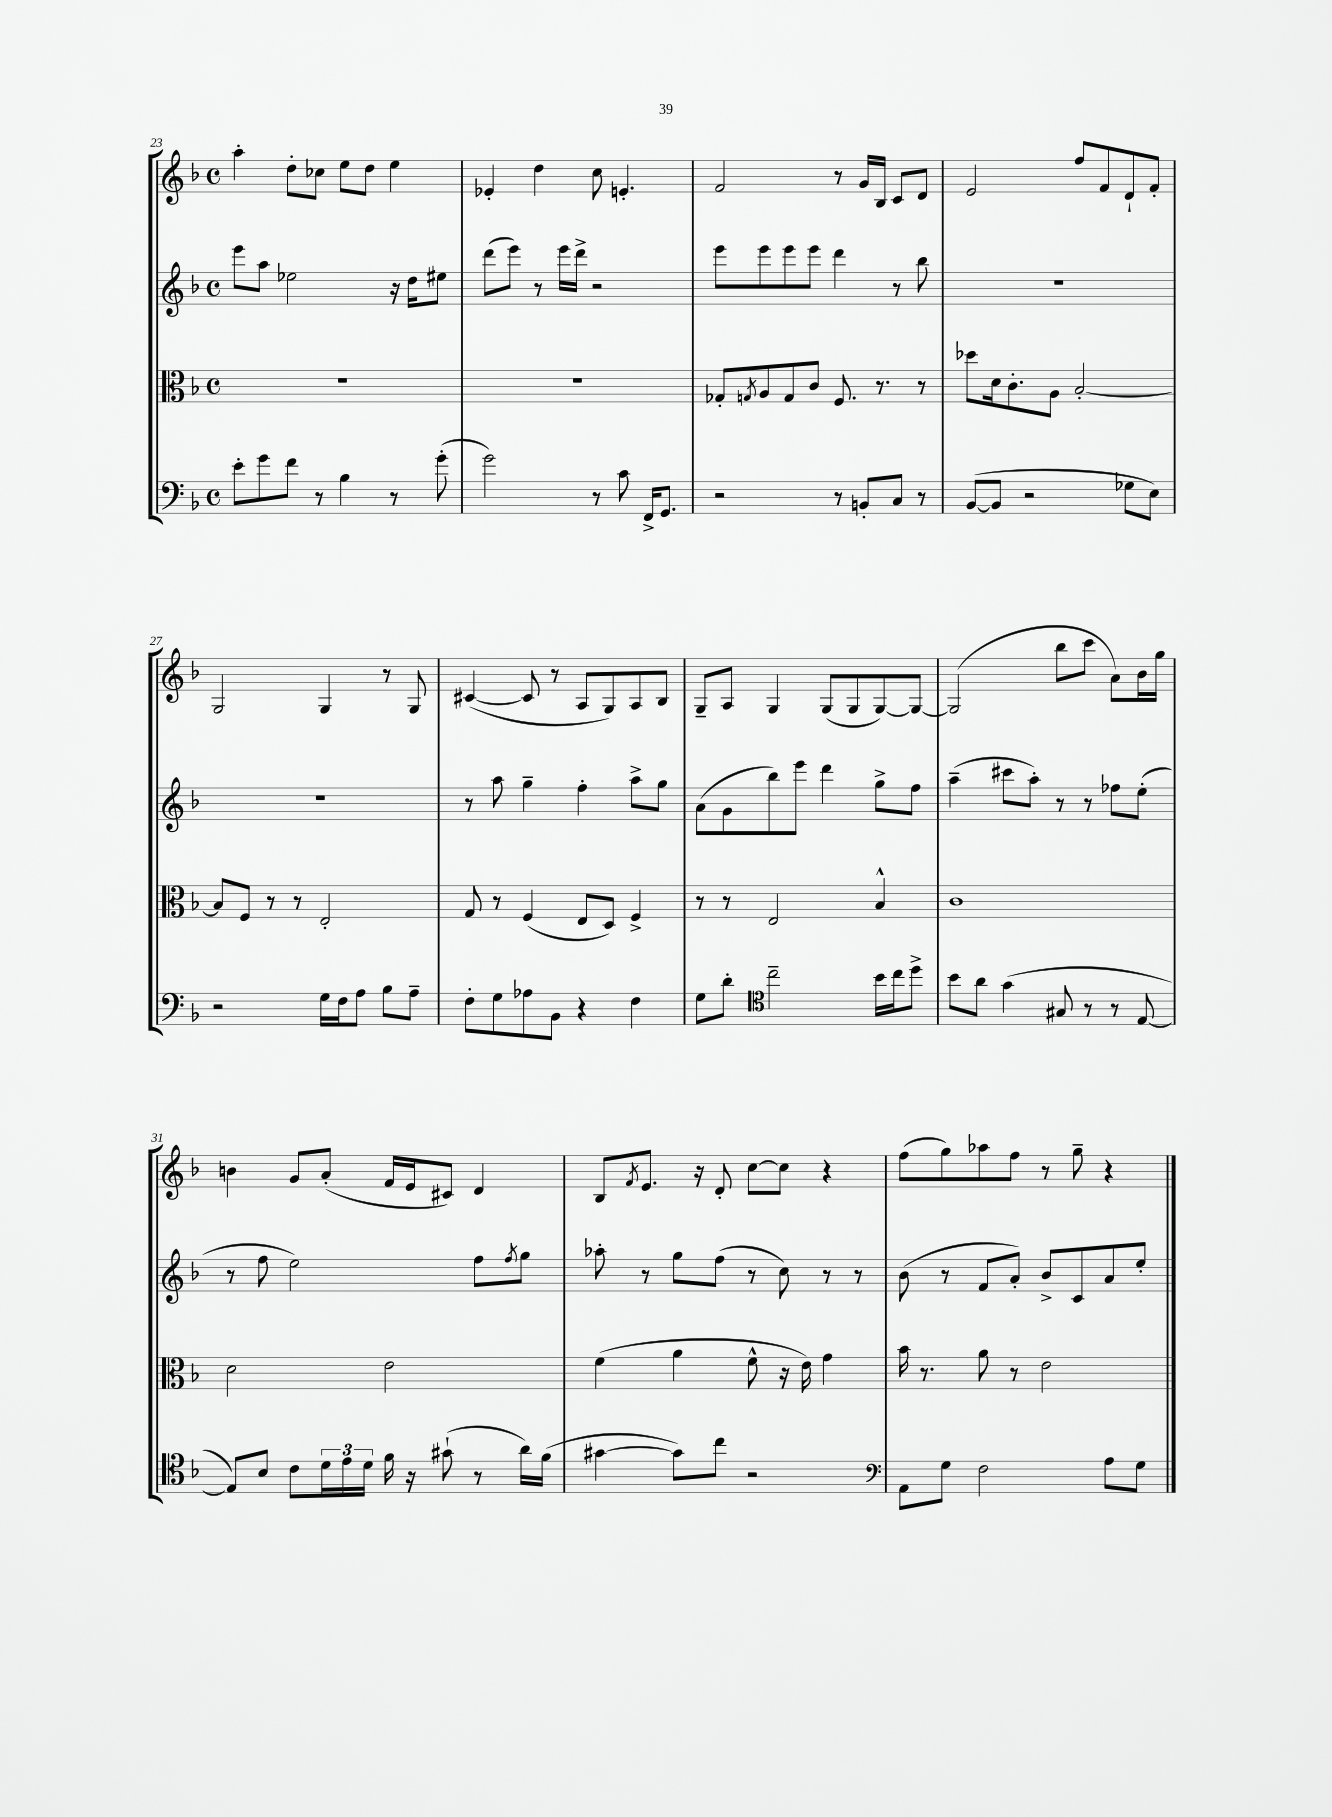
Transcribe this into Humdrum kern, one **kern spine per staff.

**kern	**kern	**kern	**kern
*staff4	*staff3	*staff2	*staff1
*clefF4	*clefC3	*clefG2	*clefG2
*k[b-]	*k[b-]	*k[b-]	*k[b-]
*M4/4	*M4/4	*M4/4	*M4/4
*met(c)	*met(c)	*met(c)	*met(c)
8e'	1r	8eee	4aa'
8g	.	8aa	.
8f	.	2ee-	8dd'
8r	.	.	8cc-
4B-	.	.	8ee
.	.	.	8dd
8r	.	16r	4ee
.	.	16dd	.
(8g'	.	8ee#	.
=	=	=	=
2g)	1r	(8ddd	4e-'
.	.	8eee)	.
.	.	8r	4dd
.	.	16eee	.
.	.	16ddd^	.
8r	.	2r	8cc
8c	.	.	4.e'
16FF^	.	.	.
8.GG	.	.	.
=	=	=	=
2r	8G-'	8eee	2f
.	8qG	.	.
.	8A	8eee	.
.	8G	8eee	.
.	8c	8eee	.
8r	8.F	4ddd	8r
8BB'	.	.	16g
.	8.r	.	16B-
8C	.	8r	8c
8r	8r	8bb-	8d
=	=	=	=
([8BB-	8dd-	1r	2e
8BB-]	16d	.	.
.	8.c'	.	.
2r	.	.	.
.	8A	.	.
.	[2B-'	.	8ff
.	.	.	8f
8G-	.	.	8d`
8E)	.	.	8f'
=	=	=	=
2r	8B-]	1r	2G
.	8F	.	.
.	8r	.	.
.	8r	.	.
16G	2E'	.	4G
16F	.	.	.
8A	.	.	.
8B-	.	.	8r
8A~	.	.	8G
=	=	=	=
8F'	8G	8r	([4c#
8G	8r	8aa	.
8A-	(4F	4gg~	8c#]
8BB-	.	.	8r
4r	8E	4ff'	8A
.	8D)	.	8G)
4F	4F^	8aa^	8A
.	.	8gg	8B-
=	=	=	=
8G	8r	(8a	8G~
8d'	8r	8g	8A
*clefC4	*	*	*
2cc~	2E	8bb-)	4G
.	.	8eee	.
.	.	4ddd	(8G
.	.	.	8G
16b-	4B-^^	8gg^	[8G)
16cc	.	.	.
8dd^	.	8ff	8G_
=	=	=	=
8b-	1c	(4aa~	(2G]
8a	.	.	.
(4g	.	8ccc#	.
.	.	8aa')	.
8G#	.	8r	8bb-
8r	.	8r	8ccc
8r	.	8ff-	8a)
[8E	.	(8ee'	16b-
.	.	.	16gg
=	=	=	=
8E])	2d	8r	4b
8B-	.	8ff	.
8c	.	2ee)	8g
24d	.	.	(8a'
24e	.	.	.
24d	.	.	.
16f	2e	.	16f
16r	.	.	16e
(8g#`	.	.	8c#)
8r	.	8ff	4d
.	.	8qff	.
16a)	.	8gg	.
(16f	.	.	.
=	=	=	=
[4g#	(4f	8aa-'	8B-
.	.	.	8qf
.	.	8r	8.e
8g#])	4a	8gg	.
.	.	.	16r
8cc	.	(8ff	8d'
2r	8f^^	8r	[8cc
.	16r	8cc)	8cc]
.	16e)	.	.
.	4g	8r	4r
.	.	8r	.
=	=	=	=
*clefF4	*	*	*
8AA	16b-	(8b-	(8ff
.	8.r	.	.
8G	.	8r	8gg)
2F	8a	8f	8aa-
.	8r	8a')	8ff
.	2e	8b-^	8r
.	.	8c	8gg~
8A	.	8a	4r
8G	.	8ee'	.
==	==	==	==
*-	*-	*-	*-
